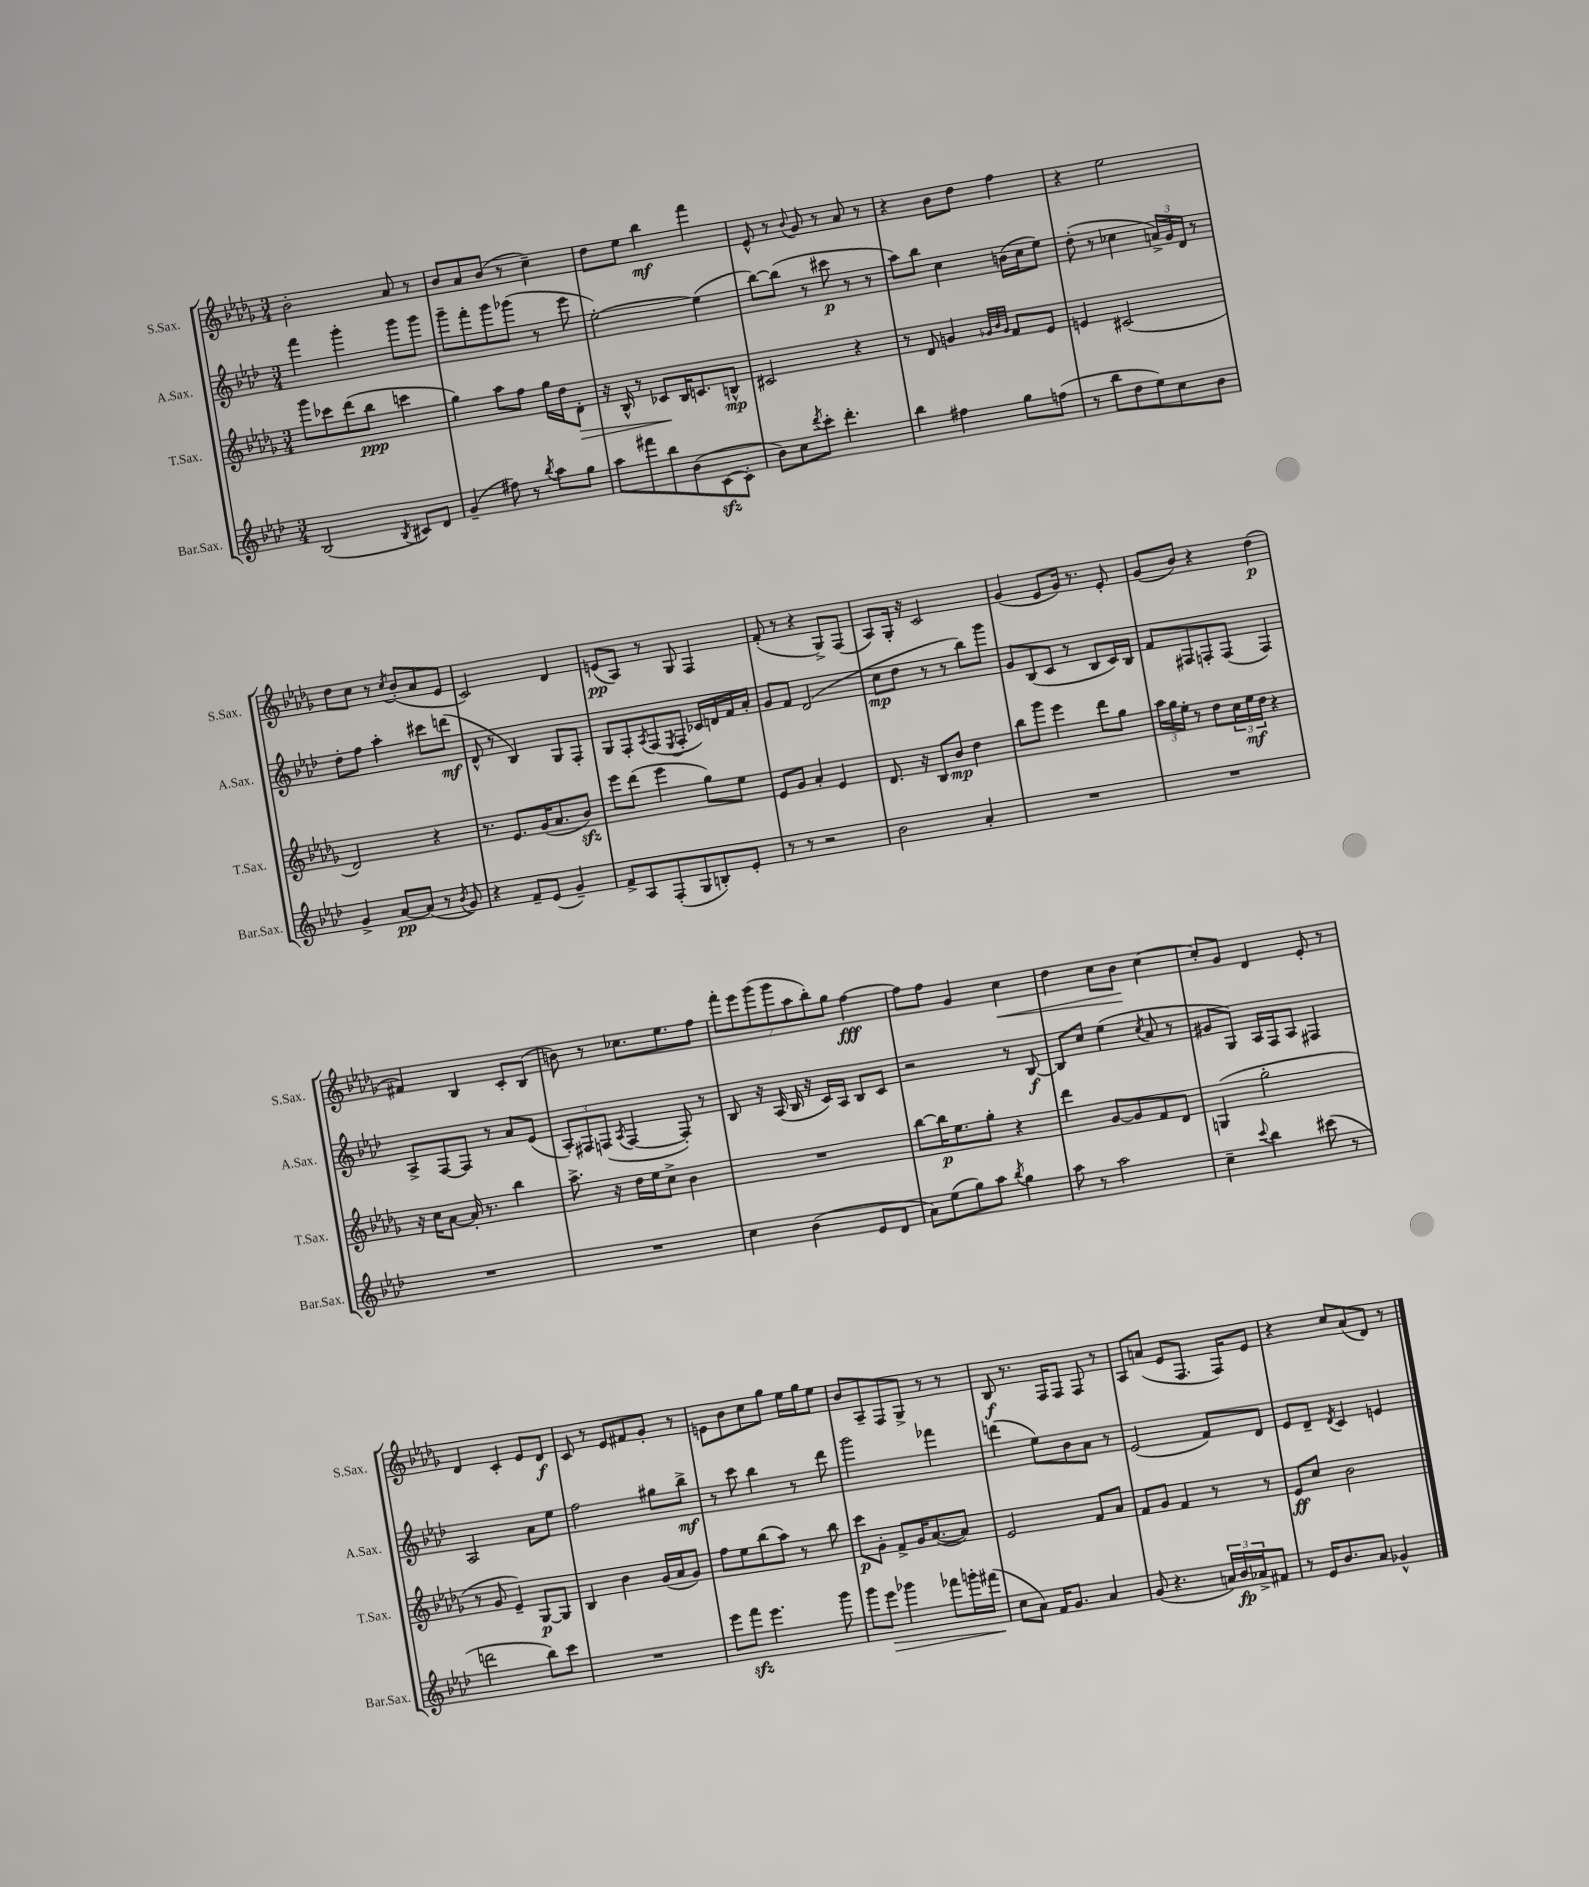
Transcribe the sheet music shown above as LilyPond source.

<<
\new StaffGroup <<
\new Staff = "s0" \with { instrumentName = "S.Sax." shortInstrumentName = "S.Sax." } {
    \clef treble \key des \major \numericTimeSignature \time 3/4
    bes'2-. aes'8 r8 |
    bes'8 aes'8 bes'8( r8 c''4--) |
    des''8 ees''8 bes''4\mf f'''4 |
    ees'8-^ r8 \appoggiatura { bes'8 } ges'8 r8 aes'8 r8 |
    r4 bes'8 des''8 f''4 |
    r4 ees''2 |
    des''8 c''8 r8 \acciaccatura { c''8 } bes'8-.( aes'8 ees'8 |
    c'2) des'4 |
    e'8\pp( aes8) r8 ges8 f4 |
    f'8-.( r8 r4 ges8->) f8( |
    aes8) ges16-. r16 c'2 |
    ges'4( ees'8 ges'16) r8. ees'8-. |
    ges'8( bes'8) r4 des''4\p( |
    fis'4) bes4 c'8-. bes8( |
    b'8) r8 ces''8. ees''8. f''8 |
    \tuplet 7/4 { f'''8-. ees'''8 ges'''8( ges'''8 aes''8 bes''8-.) ges''8 } f''4~\fff |
    f''8 f''8 ges'4 c''4\< |
    des''4 c''8 bes'8\! c''4~ |
    c''8-. ges'8 des'4 ees'8-. r8 |
    des'4 c'4-. ees'8 des'8\f |
    c'8 r8 ees'8 fis'8 ges'8-. r8 |
    e'8 bes'8 c''8 ges''8 ees''16 ges''16 ees''8 |
    bes'8 aes8-- f8 ges8-> r8 r8 |
    bes8\f r8. f16 f8 f8 r8 |
    aes8 a'8( ees'8 f8. f16) ees'8 |
    r4 c''8 aes'8( des'8) r8 \bar "|." |
}
\new Staff = "s1" \with { instrumentName = "A.Sax." shortInstrumentName = "A.Sax." } {
    \clef treble \key aes \major \numericTimeSignature \time 3/4
    f'''4 g'''4-. g'''8 g'''8 |
    g'''8-- f'''8-. g'''8 ges'''8( r8 ees'''8 |
    ees''2~-.) ees''4( |
    bes''8~) bes''8( r8 cis'''8\p r8 r8 |
    aes''8) bes''8 c''4 b'16( c''16 ees''8) |
    des''8-.( r8 ces''4 \tuplet 3/2 { a'16->) g'16 des'16 } r8 |
    des''8-. f''8 aes''4-. cis'''8 d'''8\mf( |
    des'8-^ r8 bes4) g8 f8-. |
    g8 f8-. \acciaccatura { aes8 } f8( \acciaccatura { ees8 } f8-. ces'16) d'16 f'16 aes'16-. |
    g'8 f'8 des'2( |
    c''8\mp des''8 r8 r8 bes''8) g'''8 |
    g'8 bes8( c'8 r8 bes8 c'16) bes16 |
    f'8 fis8 f8-. f8( f4) |
    aes8-> f8~ f8 r8 aes'8 ees'8( |
    \tuplet 3/2 { aes8-.) fis8 f8( } \acciaccatura { aes8 } f4~ f8-.) r8 |
    bes8 r16 aes16( bes16 r16 c'16) aes16 bes8 c'8 |
    r2 r8 bes8~\f |
    bes8 c''8 ees''4( \acciaccatura { c''8 } aes'8 r8 |
    gis'8 g8) aes16 f16 aes8 fis4 |
    aes2 aes'8 ees''8 |
    f''2 gis''8 bes''8->\mf |
    r8 c'''8 bes''4 r8 des'''8 |
    g'''2 fes'''4 |
    d'''4( ees''8) bes'8 aes'8 r8 |
    ees'2( f'8) des'8 |
    ees'8 des'8-- \acciaccatura { des'8 } c'4 e'4 \bar "|." |
}
\new Staff = "s2" \with { instrumentName = "T.Sax." shortInstrumentName = "T.Sax." } {
    \clef treble \key des \major \numericTimeSignature \time 3/4
    ges'''8 ces'''8 des'''8( bes''8\ppp c'''4 |
    ges''4) aes''8 f''8 ges''16 des''16 des'8-.\> |
    r16 bes16-^ r8 ces'8\! bes16 c'8. b8-^\mp |
    cis'2 r4 |
    r8 des'8 g'4 \grace { ges'32 bes'32 ges'32 } f'8 ees'8 |
    e'4 cis'2( |
    des'2) r4 |
    r8. ees'8. ges'16( aes'8. bes'8\sfz) |
    ees'''8 des'''8( ees'''4 ges''8) ees''8 |
    ees'8 ges'8 aes'4-. ees'4 |
    des'8. r16 bes8 bes'8\mp des''4 |
    bes''8 ges'''8 ees'''4 des'''8 ges''8 |
    \tuplet 3/2 { aes''16 ges''16 ees''16-. } r8 des''8 \tuplet 3/2 { c''16 ees''16\mf des''16 } r4 |
    r16 c''16 aes'8~ aes'16-. r8. bes''4 |
    aes''8.-> r16 des''16 ees''16 c''8-> bes'4 |
    R2. |
    bes''8~ bes''16\p ees''8. ges''8-. r4 |
    des'''4 ges'8~ ges'8 f'8 des'8 |
    g4( ges''2-. |
    r8 ges'8 ees'4--) ges8~\p ges8 |
    bes4 bes'4 ges'16( aes'16 ges'8) |
    f''8 ees''8 bes''8( aes''8) r8 bes''8 |
    c'''8\p ges'8-. f'8-> ges'16 aes'8.~( aes'8) |
    ees'2 f'8 aes'8 |
    f'8 ges'8 f'4 r8 r8 |
    ees'8\ff c''8 bes'2 \bar "|." |
}
\new Staff = "s3" \with { instrumentName = "Bar.Sax." shortInstrumentName = "Bar.Sax." } {
    \clef treble \key aes \major \numericTimeSignature \time 3/4
    bes2( \acciaccatura { bes8 } cis'8) des'8 |
    g'4--( fis''8) r8 \acciaccatura { bes''8 } aes''8 g''8 |
    aes''8 fis'''8 bes''8 bes'8( c'8~\sfz c'8-. |
    bes'8) c''8 \acciaccatura { des'''8 } c'''8-. des'''4.-. |
    bes''4 fis''4 g''8 f''8( |
    r8 bes''8 des''8 ees''8) c''8 bes'8 |
    g'4-> aes'8~\pp aes'8( r8 \acciaccatura { bes'8 } g'8) |
    r4 f'8-- ees'8( g'4--) |
    f'8-> aes8 f8-.( g8 b8-.) ees'8-. |
    r8 r8 r2 |
    bes'2 aes'4-. |
    R2. |
    R2. |
    R2. |
    R2. |
    c''4 bes'4( ees'8 des'8 |
    aes'8) ees''8( g''8) aes''8 \acciaccatura { bes''8 } g''4 |
    aes''8 r8 aes''2 |
    c''4-- \appoggiatura { c'''8 } bes''4 cis'''8( r8 |
    d'''2 bes''8) c'''8 |
    R2. |
    ees'''8 f'''8\sfz ees'''4. g'''8 |
    g'''8 ees'''8\> ges'''4 fes'''8 g'''16-. fis'''16\!( |
    c''8 aes'8) f'16 g'8. aes'4 |
    g'8( r4. \tuplet 3/2 { a'16) bes'16\fp aes'16-> } fis'8 |
    r8 ees'16 bes'8. aes'8 ges'4-^ \bar "|." |
}
>>
>>
\layout { \context { \Score \remove "Bar_number_engraver" } }
